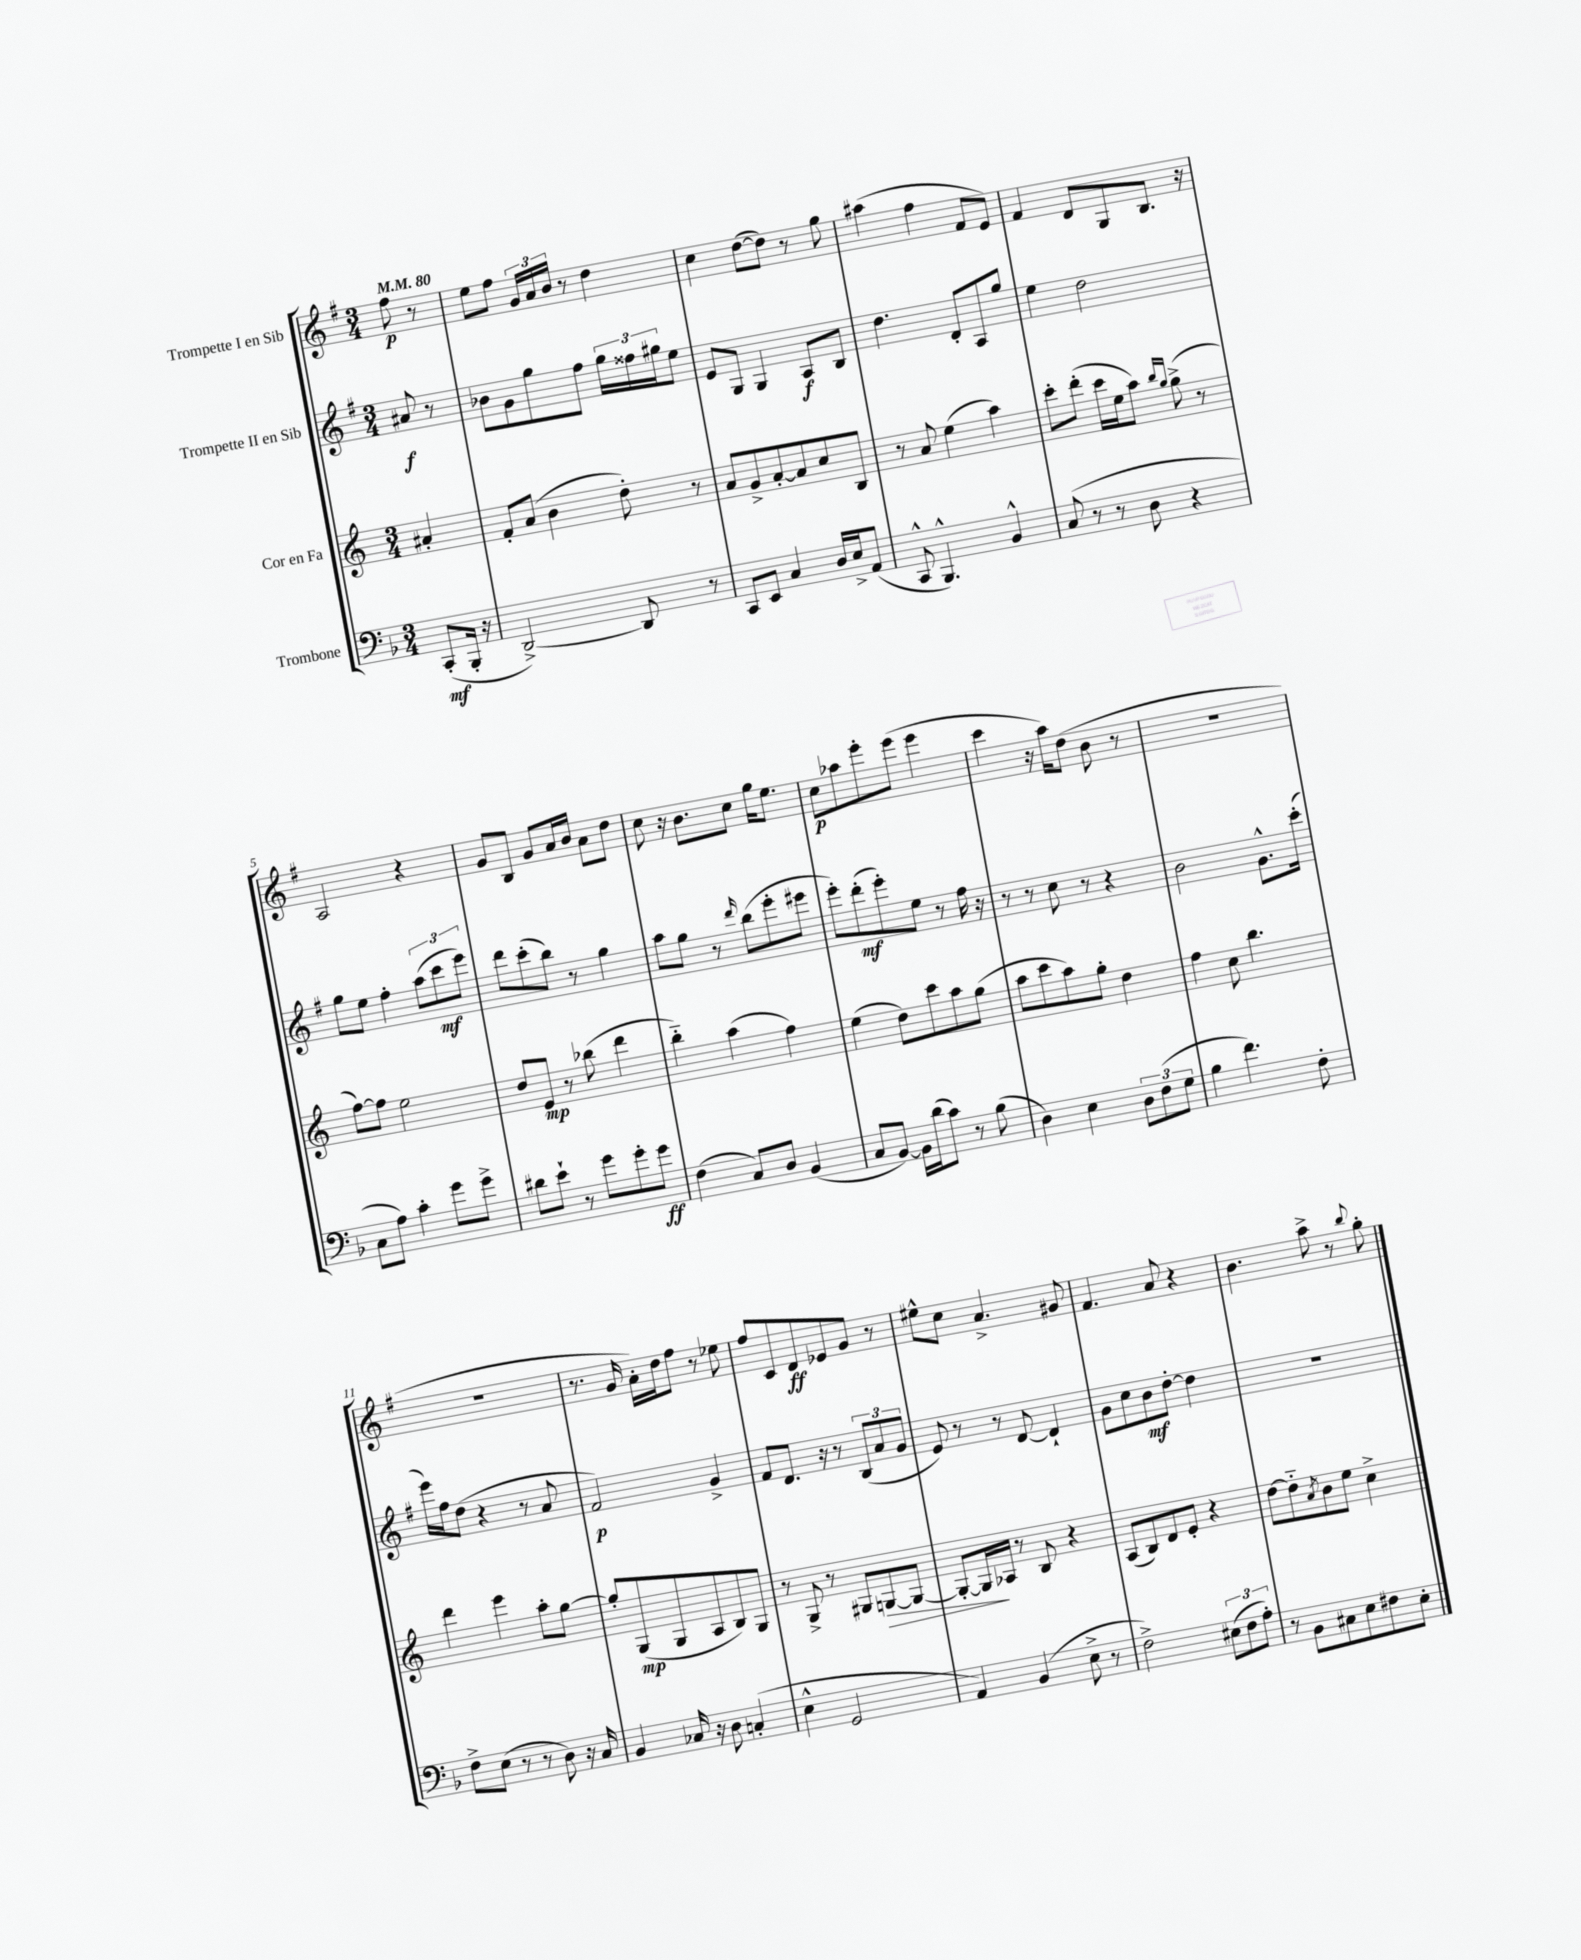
<<
\new StaffGroup <<
\new Staff = "s0" \with { instrumentName = "Trompette I en Sib" } {
    \clef treble \key g \major \numericTimeSignature \time 3/4 \partial 4 \tempo 4 = 80
    fis''8\p r8 |
    e''8 fis''8 \tuplet 3/2 { g'16 a'16 b'16 } r8 d''4 |
    c''4 d''8~( d''8) r8 g''8 |
    ais''4( fis''4 fis'8 e'8) |
    fis'4 d'8 g8 b8. r16 |
    a2 r4 |
    g'8 b8 g'8 a'16 b'16 a'8 d''8 |
    c''8 r16 b'8. c''8 g''16 e''8. |
    c''8\p aes''8 e'''8-. e'''8( e'''4 |
    c'''4 r16 a''16) d''8( b'8 r8 |
    r2. |
    R2. |
    r8. g'16 a'16-.) d''16 fis''8 r8 ees''8 |
    fis''8 c'8 d'8\ff ees'8 g'8 r8 |
    eis''8-^ c''8 a'4.-> gis'8 |
    fis'4. a'8 r4 |
    b'4. a''8-> r8 \appoggiatura { b''8 } g''8-. \bar "|." |
}
\new Staff = "s1" \with { instrumentName = "Trompette II en Sib" } {
    \clef treble \key g \major \numericTimeSignature \time 3/4 \partial 4
    ais'8\f r8 |
    bes'8 g'8 g''8 fis''8 \tuplet 3/2 { g''16 fisis''16 gis''16 } e''8 |
    e'8 g8 g4 a8\f b8 |
    d''4. d'8-. a8 g''8 |
    e''4 d''2 |
    g''8 e''8 fis''4-. \tuplet 3/2 { a''8( c'''8\mf e'''8) } |
    d'''8 c'''8-.( b''8) r8 g''4 |
    a''8 g''8 r8 \grace { d'''16 } b''8( e'''8-. eis'''8 |
    e'''8-.) d'''8-.\mf( e'''8-.) e''8 r8 fis''16 r16 |
    r8 r8 c''8 r8 r4 |
    b'2 g'8.-^ c'''16-.( |
    e'''16) fis''16 d''8( r4 r8 a'8 |
    fis'2\p) g'4-> |
    fis'8 d'8. r16 r8 \tuplet 3/2 { b8( a'8 g'8 } |
    e'8) r8 r8 d'8~ d'4-! |
    g'8 c''8 b'8\mf d''8~-. d''4 |
    R2. \bar "|." |
}
\new Staff = "s2" \with { instrumentName = "Cor en Fa" } {
    \clef treble \key c \major \numericTimeSignature \time 3/4 \partial 4
    ais'4-. |
    f'8-. a'8( b'4 d''8-.) r8 |
    a'8 g'8-> a'8~-. a'8 c''8 b8 |
    r8 a'8 e''4( a''4) |
    c'''8-. d'''8-.( c'''16 e''16 a''8) \grace { b''16 g''16 } g''8->( r8 |
    f''8~) f''8 e''2 |
    d''8 e'8\mp r8 bes''8( d'''4 |
    b''4-_) a''4( f''4) |
    e''4( d''8) c'''8 a''8 g''8( |
    a''8 c'''8 a''8) g''8-. d''4 |
    f''4 c''8 b''4. |
    d'''4 e'''4 a''8-. g''8~ |
    g''8-. g8\mp( g8 a8 b8) g8 |
    r8 g8-> r8 gis8 g8~\> g8~ |
    g8~-. g16\! aes16 r8 b8 r4 |
    a8( b8) d'8 e'8-. r4 |
    d''8~ d''8-_ \acciaccatura { a'8 } b'8 e''8 c''4-> \bar "|." |
}
\new Staff = "s3" \with { instrumentName = "Trombone" } {
    \clef bass \key f \major \numericTimeSignature \time 3/4 \partial 4
    c,8-.\mf( bes,,16-. r16 |
    d,2~->) d,8 r8 |
    c,8 e,8 c4 d16 e16-> a,8( |
    c,8-^ bes,,4.-^) bes,4-^ |
    c8( r8 r8 d8 r4 |
    c8 a8) c'4-. g'8 g'8-> |
    dis'8 e'8-! r8 g'8 g'8-. g'8\ff |
    f4( c8) d8 bes,4( |
    c8 bes,8~) bes,16 d'16( c'8) r8 bes8( |
    d4) e4 \tuplet 3/2 { d8 f8( g8 } |
    bes4 f'4.) f8-. |
    f8-> e8( r8 r8 d8) r16 c16 |
    bes,4 ces16 r16 d8 c4-.( |
    e4-^ g,2 |
    a,4) bes,4( e8-> r8 |
    f2->) \tuplet 3/2 { eis8( f8 a8-.) } |
    r8 bes,8 cis8 e8 fis8 e8-. \bar "|." |
}
>>
>>
